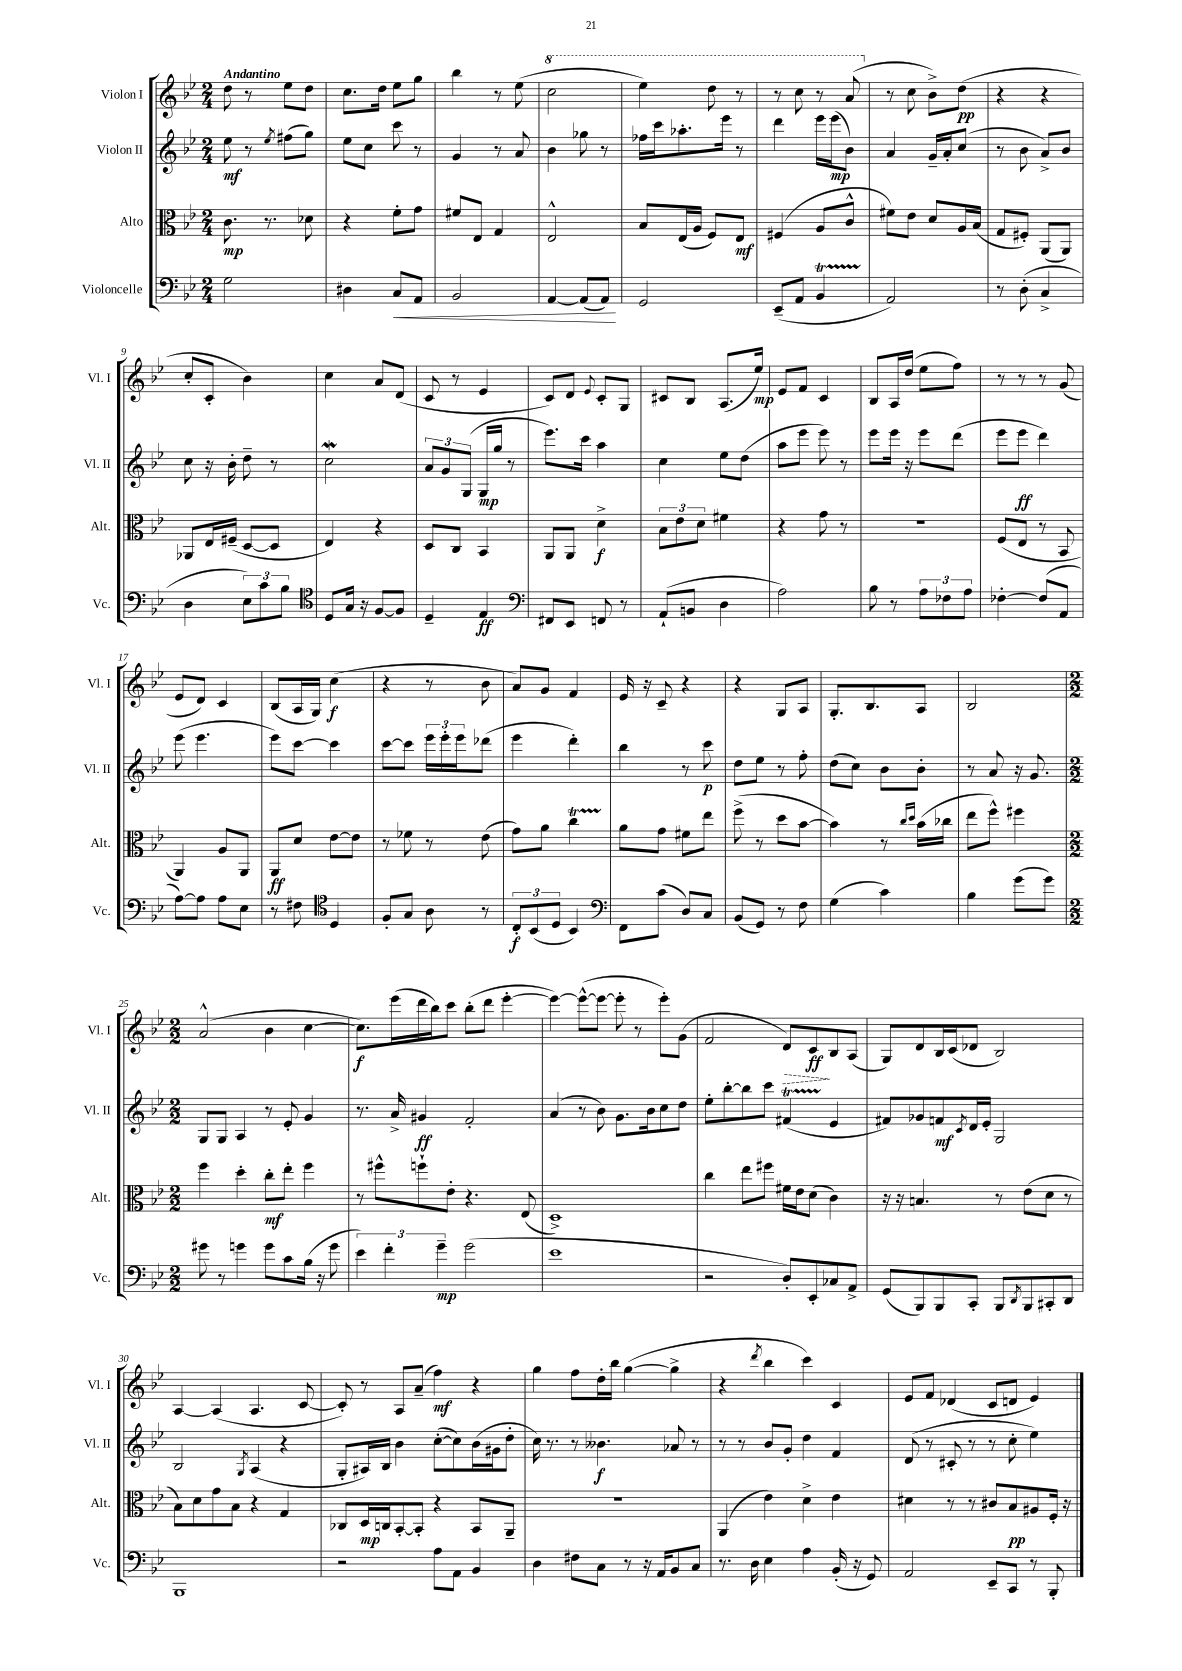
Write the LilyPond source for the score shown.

<<
\new StaffGroup <<
\new Staff = "s0" \with { instrumentName = "Violon I" shortInstrumentName = "Vl. I" } {
    \clef treble \key bes \major \numericTimeSignature \time 2/4 \tempo "Andantino"
    d''8 r8 ees''8 d''8 |
    c''8. d''16 ees''8 g''8 |
    bes''4 r8 ees''8( |
    \ottava #1 c'''2 |
    ees'''4) d'''8 r8 |
    r8 c'''8 r8 a''8( \ottava #0 |
    r8 c''8 bes'8->) d''8\pp( |
    r4 r4 |
    c''8-. c'8-. bes'4) |
    c''4 a'8 d'8( |
    c'8 r8 ees'4 |
    c'8) d'8 \appoggiatura { ees'8 } c'8-. g8 |
    cis'8 bes8 a8.( ees''16\mp) |
    ees'8 f'8 c'4 |
    bes8 a16 d''16( ees''8 f''8) |
    r8 r8 r8 g'8( |
    ees'8 d'8) c'4 |
    bes8( a16 g16) c''4\f( |
    r4 r8 bes'8 |
    a'8) g'8 f'4 |
    ees'16 r16 c'8-- r4 |
    r4 g8 a8 |
    g8.-. bes8. a8 |
    bes2 |
    \numericTimeSignature \time 2/2 a'2-^( bes'4 c''4~ |
    c''8.\f) ees'''16( d'''16 bes''16) c'''8 bes''8-.( d'''8 ees'''4~-. |
    ees'''4~) ees'''8~-^( ees'''8~ ees'''8-. r8 ees'''8-.) g'8( |
    f'2 \once \override Hairpin.style = #'dashed-line d'8\>) c'8\ff\! bes8 a8( |
    g8) d'8 bes16 c'16( des'8 bes2) |
    a4~ a4( a4. c'8~ |
    c'8-.) r8 a8 a'8--( f''4\mf) r4 |
    g''4 f''8 d''16-. bes''16 g''4~( g''4-> |
    r4 \acciaccatura { d'''8 } bes''4 c'''4) c'4 |
    ees'8 f'8 des'4( c'8 d'8 ees'4) \bar "|." |
}
\new Staff = "s1" \with { instrumentName = "Violon II" shortInstrumentName = "Vl. II" } {
    \clef treble \key bes \major \numericTimeSignature \time 2/4
    ees''8\mf r8 \acciaccatura { ees''8 } fis''8( g''8) |
    ees''8 c''8 c'''8 r8 |
    g'4 r8 a'8 |
    bes'4 ges''8 r8 |
    fes''16 c'''16 aes''8.-. ees'''16 r8 |
    d'''4 ees'''16 ees'''16\mp( bes'8) |
    a'4 g'16-- a'16-. c''8( |
    r8 bes'8 a'8->) bes'8 |
    c''8 r16 bes'16-. d''8-- r8 |
    c''2\mordent |
    \tuplet 3/2 { a'8 g'8 g8( } g16\mp g''16 r8 |
    ees'''8.) c'''16 a''4 |
    c''4 ees''8 d''8( |
    a''8 ees'''8 ees'''8) r8 |
    ees'''8 ees'''16 r16 ees'''8 d'''8( |
    ees'''8 ees'''8\ff d'''4) |
    ees'''8( ees'''4. |
    ees'''8) c'''8~ c'''4 |
    c'''8~ c'''8 \tuplet 3/2 { ees'''16 ees'''16-. ees'''16 } des'''8( |
    ees'''4 d'''4-.) |
    bes''4 r8 c'''8\p |
    d''8 ees''8 r8 f''8-. |
    d''8( c''8) bes'8 bes'8-. |
    r8 a'8 r16 g'8. |
    \numericTimeSignature \time 2/2 g8 g8 a4 r8 ees'8-. g'4 |
    r8. a'16-> gis'4\ff f'2-. |
    a'4( r8 bes'8) g'8. bes'16 c''8 d''8 |
    ees''8-. bes''8~-. bes''8 c'''8 fis'4\startTrillSpan( ees'4\stopTrillSpan |
    fis'8) ges'8 f'8\mf \acciaccatura { c'8 } d'16 ees'16-. g2 |
    bes2 \acciaccatura { g8 } a4( r4 |
    g8-. ais16) bes16 bes'4 c''8~-.( c''8) bes'16( gis'16 d''8-. |
    c''16) r8. r8 beses'4.\f aes'8 r8 |
    r8 r8 bes'8 g'8-. d''4 f'4 |
    d'8( r8 cis'8-. r8 r8 c''8-. ees''4) \bar "|." |
}
\new Staff = "s2" \with { instrumentName = "Alto" shortInstrumentName = "Alt." } {
    \clef alto \key bes \major \numericTimeSignature \time 2/4
    c'8.\mp r8. des'8 |
    r4 f'8-. g'8 |
    fis'8 ees8 g4 |
    ees2-^ |
    bes8 ees16( a16 f8) ees8\mf |
    fis4( a8 c'8-^ |
    fis'8) ees'8 d'8 a16 bes16( |
    g8 fis8-.) a,8( a,8) |
    aes,8 ees16 fis16--( d8~ d8 |
    ees4) r4 |
    d8 c8 bes,4 |
    a,8 a,8 d'4->\f |
    \tuplet 3/2 { bes8 ees'8 d'8 } fis'4 |
    r4 g'8 r8 |
    r2 |
    f8( ees8 r8 bes,8 |
    a,4) a8 a,8 |
    a,8\ff d'8 ees'8~ ees'8 |
    r8 fes'8 r8 ees'8( |
    g'8) a'8 c''4\startTrillSpan |
    a'8\stopTrillSpan g'8 fis'8 ees''8 |
    f''8->( r8 d''8 bes'8~ |
    bes'4) r8 \grace { c''16 d''16 } bes'16( ces''16 |
    ees''8 f''8-^) fis''4 |
    \numericTimeSignature \time 2/2 f''4 d''4-. c''8-.\mf ees''8-. f''4 |
    r8 fis''8-^ f''8-! ees'8-. r4. ees8( |
    d1->) |
    c''4 ees''8 fis''8 fis'16 ees'16 d'8( c'4) |
    r16 r16 b4. r8 ees'8( d'8 r8 |
    bes8) d'8 g'8 bes8 r4 g4 |
    ces8 d16\mp c16 bes,8~-. bes,8-. r4 bes,8 a,8-- |
    R1 |
    a,4( ees'4) d'4-> ees'4 |
    dis'4 r8 r8 cis'8 bes8\pp ais8 f16-. r16 \bar "|." |
}
\new Staff = "s3" \with { instrumentName = "Violoncelle" shortInstrumentName = "Vc." } {
    \clef bass \key bes \major \numericTimeSignature \time 2/4
    g2 |
    dis4 c8\< a,8 |
    bes,2 |
    a,4~ a,8( a,8\!) |
    g,2 |
    ees,8--( a,8 bes,4\startTrillSpan |
    a,2\stopTrillSpan) |
    r8 d8-.( c4-> |
    d4 \tuplet 3/2 { ees8) c'8 bes8 } |
    \clef tenor d8 g16 r16 f8~ f8 |
    d4-- ees4\ff |
    \clef bass fis,8 ees,8 f,8 r8 |
    a,8-!( b,8 d4 |
    a2) |
    bes8 r8 \tuplet 3/2 { a8 fes8 a8 } |
    fes4~-. fes8( a,8 |
    a8~) a8 a8 ees8 |
    r8 fis8 \clef tenor d4 |
    f8-. g8 a8 r8 |
    \tuplet 3/2 { c8-.\f bes,8( d8 } bes,4) |
    \clef bass f,8 c'8( d8) c8 |
    bes,8( g,8) r8 f8 |
    g4( c'4) |
    bes4 g'8( g'8) |
    \numericTimeSignature \time 2/2 gis'8 r8 g'4 g'8 c'8 bes16( r16 g'8 |
    \tuplet 3/2 { ees'4) f'4-. g'4--\mp } g'2( |
    ees'1 |
    r2 d8-.) ees,8-. ces8 a,8-> |
    g,8( bes,,8) bes,,8 c,8-. bes,,8 \acciaccatura { d,8 } bes,,8 cis,8-. d,8 |
    bes,,1 |
    r2 a8 a,8 bes,4 |
    d4 fis8 c8 r8 r16 a,16 bes,8 c8 |
    r8. d16 ees4 a4 bes,16-.( r16 g,8) |
    a,2 ees,8-- c,8 r8 bes,,8-. \bar "|." |
}
>>
>>
